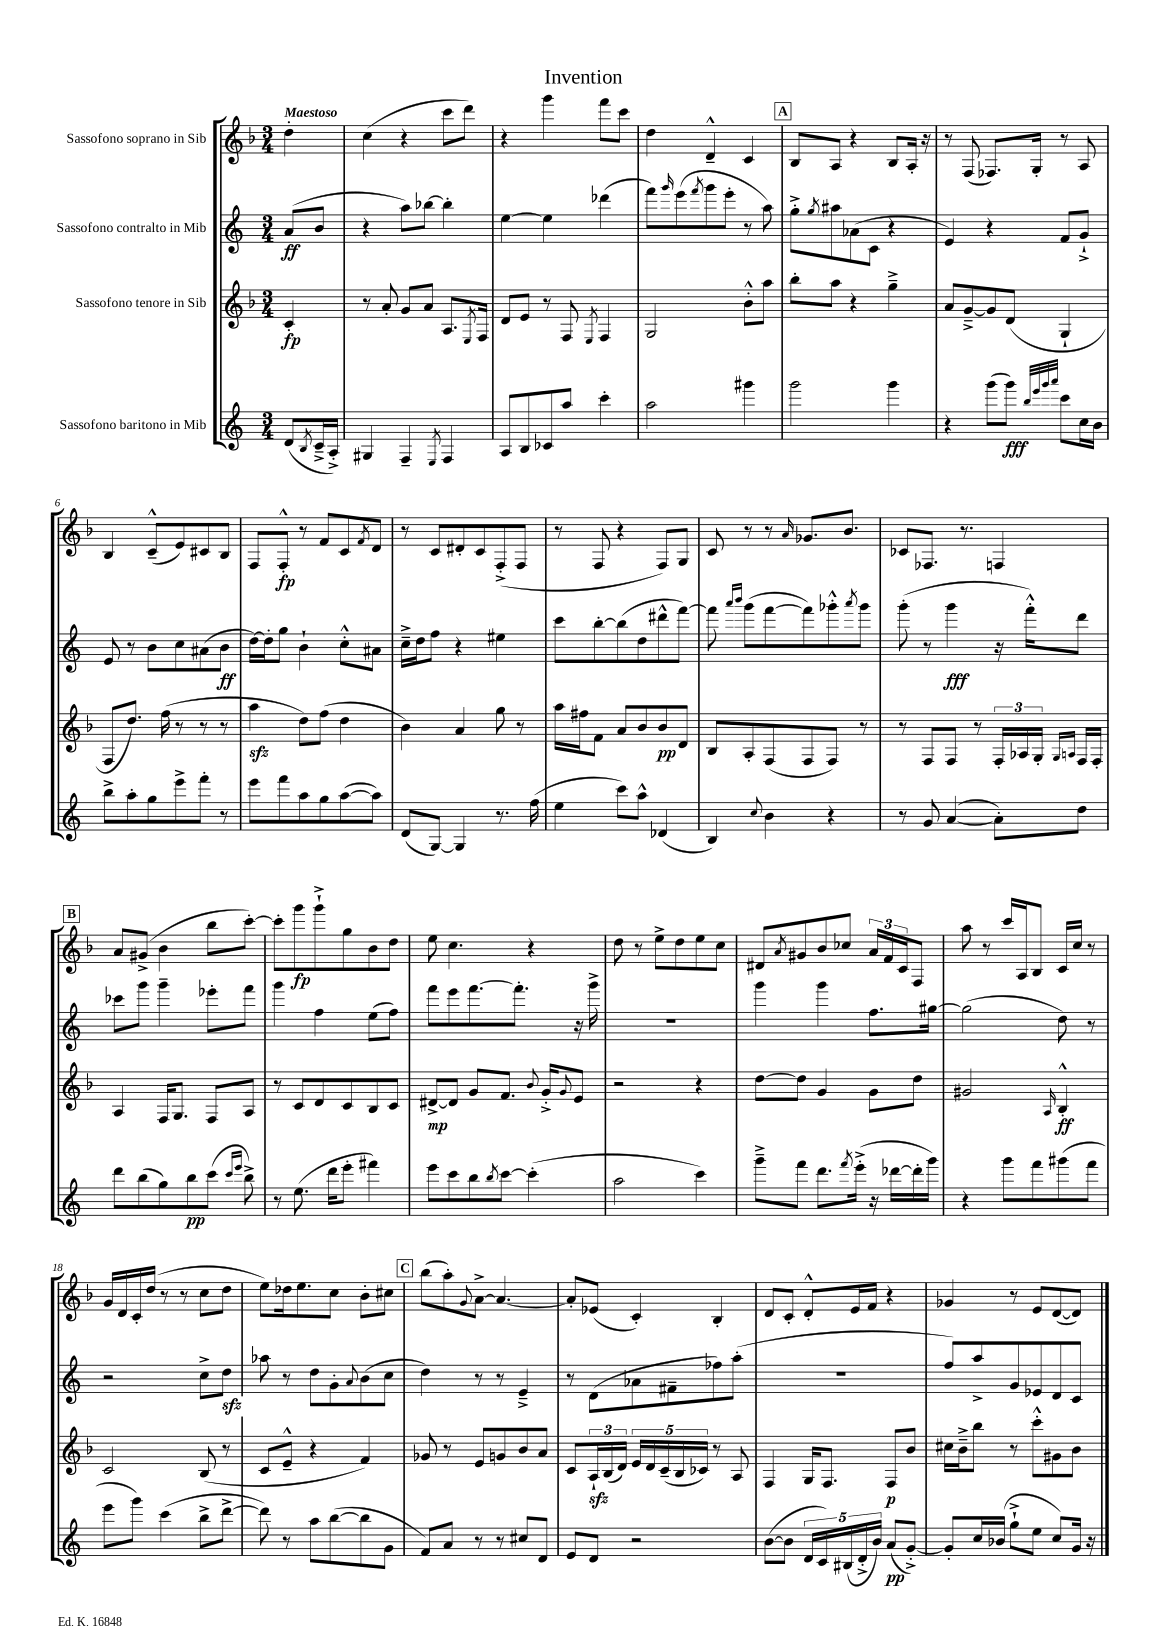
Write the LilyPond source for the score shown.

\header { title = "Invention" }
<<
\new StaffGroup <<
\new Staff = "s0" \with { instrumentName = "Sassofono soprano in Sib" } {
    \clef treble \key f \major \numericTimeSignature \time 3/4 \partial 4 \tempo "Maestoso"
    d''4-. |
    c''4( r4 c'''8 d'''8) |
    r4 g'''4 f'''8 c'''8 |
    d''4 d'4---^ c'4 |
    \mark \markup { \box "A" } bes8 a8 r4 bes8 a16-. r16 |
    r8 f8( fes8.) g16-. r8 a8 |
    bes4 c'8---^( e'8) cis'8 bes8 |
    f8 f8-.-^\fp r8 f'8 c'8 \acciaccatura { f'8 } d'8 |
    r8 c'8 dis'8-. c'8 f8-.->( f8 |
    r8 f8 r4 f8) g8 |
    c'8 r8 r8 \grace { a'16 } ges'8. bes'8. |
    ces'8 fes8. r8. f4 |
    \mark \markup { \box "B" } a'8 gis'8->( bes'4 bes''8 c'''8~-.) |
    c'''8-. g'''8\fp g'''8-!-> g''8 bes'8 d''8 |
    e''8 c''4. r4 |
    d''8 r8 e''8-> d''8 e''8 c''8 |
    dis'8 \acciaccatura { a'8 } gis'8 bes'8 ces''8 \tuplet 3/2 { a'16 f'16 c'16 } f8 |
    a''8 r8 c'''16 a16 bes8 c'16 c''16 r8 |
    g'16 d'16 c'16-. d''16( r8 r8 c''8 d''8 |
    e''8) des''16 e''8. c''8 bes'8-. cis''8 |
    \mark \markup { \box "C" } bes''8( a''8-.) \appoggiatura { g'8 } a'8~-> a'4.~ |
    a'8-. ees'8( c'4-.) bes4-. |
    d'8 c'8-. d'8-.-^ e'16 f'16 r4 |
    ges'4 r8 e'8 d'8~( d'8) \bar "|." |
}
\new Staff = "s1" \with { instrumentName = "Sassofono contralto in Mib" } {
    \clef treble \key c \major \numericTimeSignature \time 3/4 \partial 4
    a'8\ff( b'8 |
    r4 a''8) bes''8~ bes''4-. |
    e''4~ e''4 des'''4( |
    f'''8) \grace { g'''16 } e'''8( \acciaccatura { f'''8 } g'''8 e'''8-. r8 a''8) |
    \mark \markup { \box "A" } g''8-.-> \acciaccatura { g''8 } ais''8 aes'8( c'8 r4 |
    e'4) r4 f'8 g'8-!-> |
    e'8 r8 b'8 c''8 ais'8( b'8\ff |
    d''16~) d''16-. g''8 b'4-! c''8-.-^ ais'8 |
    c''16---> d''16 f''8 r4 eis''4 |
    c'''8 b''8~-. b''8( d''8 dis'''8-^ f'''8~) |
    f'''8 \grace { a'''16 b'''16 } g'''8( f'''8~ f'''8) ges'''8-.-^ \acciaccatura { a'''8 } ges'''8 |
    g'''8-.( r8 g'''4\fff r16 f'''16-.-^) d'''8 |
    \mark \markup { \box "B" } ces'''8 g'''8 g'''4-- ees'''8-. f'''8 |
    g'''4 f''4 e''8( f''8) |
    f'''8 e'''8 f'''8.~ f'''8.-. r16 g'''16-> |
    R2. |
    g'''4 g'''4 f''8. gis''16~ |
    gis''2( d''8) r8 |
    r2 c''8-> d''8\sfz |
    aes''8 r8 d''8 g'8-. \appoggiatura { a'8 } b'8( c''8 |
    \mark \markup { \box "C" } d''4) r8 r8 e'4---> |
    r8 d'8( aes'8 fis'8-- fes''8) a''8-.( |
    R2. |
    f''8) a''8-> g'8 ees'8 d'8 c'8 \bar "|." |
}
\new Staff = "s2" \with { instrumentName = "Sassofono tenore in Sib" } {
    \clef treble \key f \major \numericTimeSignature \time 3/4 \partial 4
    c'4-.\fp |
    r8 a'8-. g'8 a'8 a8. \acciaccatura { e8 } f16 |
    d'8 e'8 r8 f8 \acciaccatura { e8 } f4 |
    g2 bes'8-.-^ a''8 |
    \mark \markup { \box "A" } bes''8-. a''8 r4 g''4---> |
    a'8 g'8~---> g'8 d'8( g4-! |
    f8 d''8.) f''16( r8 r8 r8 |
    a''4\sfz d''8) f''8( d''4 |
    bes'4) a'4 g''8 r8 |
    a''16 fis''16 f'8 a'8 bes'8 bes'8\pp d'8 |
    bes8 a8-. f8( f8 f8) r8 |
    r8 f8 f8 r8 \tuplet 3/2 { f16-. aes16 g16-. } \grace { g16 a16 } f16 f16-. |
    \mark \markup { \box "B" } a4 f16 g8. f8 a8 |
    r8 c'8 d'8 c'8 bes8 c'8 |
    dis'8~->\mp dis'8 g'8 f'8. \appoggiatura { bes'8 } g'16-.-> \appoggiatura { g'8 } e'8 |
    r2 r4 |
    d''8~ d''8 g'4 g'8 d''8 |
    gis'2 \grace { a16 } bes4-.-^\ff |
    c'2 bes8( r8 |
    c'8 e'8---^ r4 f'4) |
    \mark \markup { \box "C" } ges'8 r8 e'8 g'8 bes'8 a'8 |
    c'8 \tuplet 3/2 { a16-!\sfz bes16( d'16) } \tuplet 5/4 { e'16 d'16 c'16--( bes16 ces'16) } r8 a8 |
    f4 g16 f8. f8\p bes'8 |
    cis''16 bes'16---> bes''8 r8 c'''8-.-^ gis'8 bes'8 \bar "|." |
}
\new Staff = "s3" \with { instrumentName = "Sassofono baritono in Mib" } {
    \clef treble \key c \major \numericTimeSignature \time 3/4 \partial 4
    d'8( \acciaccatura { b8 } c'16---> a16-.->) |
    gis4 f4-- \acciaccatura { e8 } f4 |
    a8 b8 ces'8 a''8 c'''4-. |
    a''2 gis'''4 |
    \mark \markup { \box "A" } g'''2 g'''4 |
    r4 g'''8( g'''8\fff) \grace { b''32 e'''32 g'''32 a'''32 } c'''8 c''16 b'16 |
    b''8-> a''8-. g''8 e'''8-> f'''8-. r8 |
    e'''8 f'''8 a''8 g''8 a''8~( a''8) |
    d'8( g8~) g4 r8. f''16( |
    e''4 c'''8) a''8-^ des'4( |
    b4) \appoggiatura { c''8 } b'4 r4 |
    r8 g'8 a'4~( a'8-.) d''8 |
    \mark \markup { \box "B" } d'''8 b''8( g''8) b''8\pp c'''8( \grace { c'''16 e'''16 } b''8->) |
    r8 e''8.( d'''16 e'''8-. fis'''4) |
    e'''8 c'''8 b''8 \acciaccatura { b''8 } c'''8~ c'''4-.( |
    a''2 c'''4) |
    g'''8---> f'''8 d'''8. \acciaccatura { f'''8 } e'''16-.->( r16 des'''16~ des'''16-. g'''16) |
    r4 g'''8 f'''8 gis'''8( f'''8 |
    e'''8 g'''8) c'''4( b''8-> d'''8~-> |
    d'''8) r8 a''8 b''8~( b''8 g'8 |
    \mark \markup { \box "C" } f'8) a'8 r8 r8 cis''8 d'8 |
    e'8 d'8 r2 |
    b'8~( b'8 \tuplet 5/4 { d'16 c'16) bis16( d'16-.-> b'16) } a'8\pp( g'8~-.->) |
    g'8-. c''16 bes'16( g''8-!-> e''8 c''8) g'16 r16 \bar "|." |
}
>>
>>
